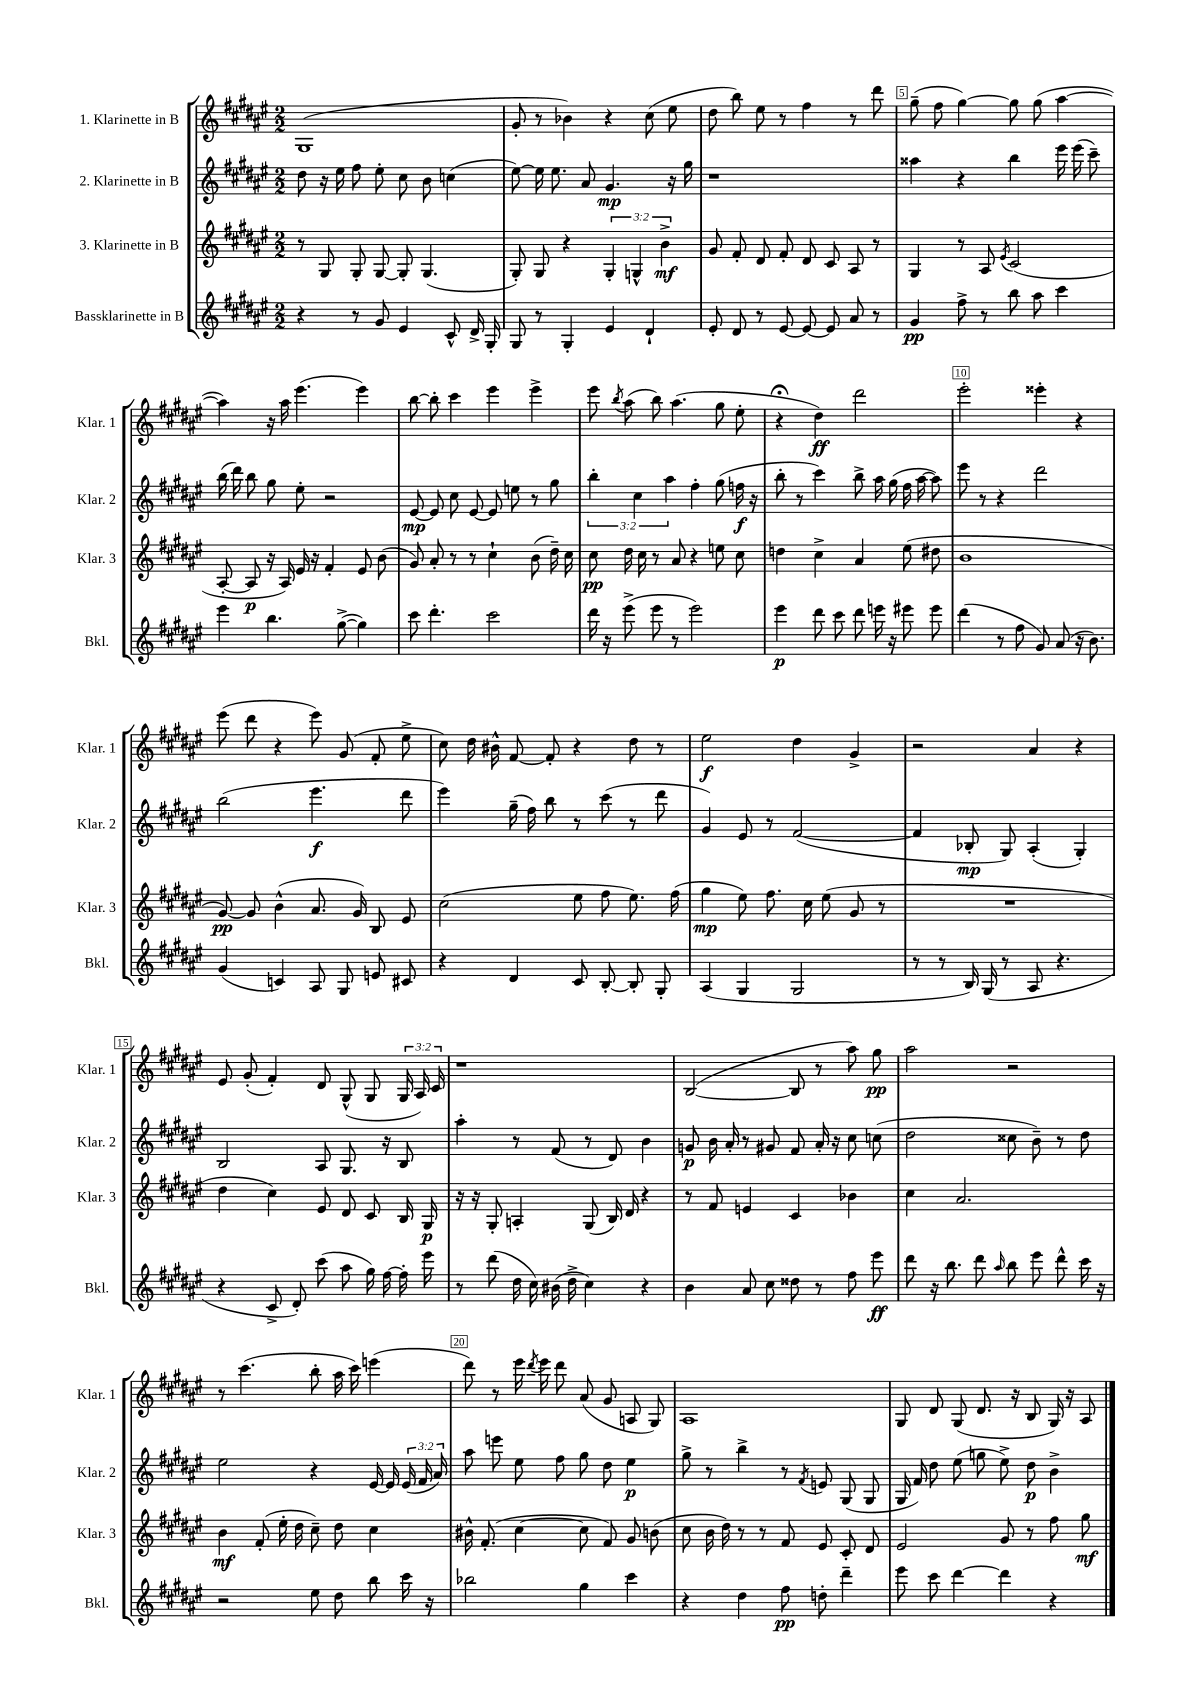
<<
\new StaffGroup <<
\new Staff = "s0" \with { instrumentName = "1. Klarinette in B" shortInstrumentName = "Klar. 1" } {
    \clef treble \key fis \major \numericTimeSignature \time 2/2 \override Staff.TupletNumber.text = #tuplet-number::calc-fraction-text
    \autoBeamOff gis1( |
    gis'8-. r8 bes'4) r4 cis''8( eis''8 |
    dis''8 b''8) eis''8 r8 fis''4 r8 dis'''8 |
    gis''8--( fis''8 gis''4~) gis''8 gis''8( ais''4~ |
    ais''4) r16 ais''16 eis'''4.( eis'''4) |
    b''8~ b''8-. cis'''4 eis'''4 eis'''4-> |
    eis'''8 \acciaccatura { b''8 } ais''8( b''8) ais''4.( gis''8 eis''8-. |
    r4\fermata dis''4\ff) dis'''2 |
    eis'''2-. eisis'''4-. r4 |
    eis'''8( dis'''8 r4 eis'''8) gis'8( fis'8-. eis''8-> |
    cis''8) dis''16 bis'16-^ fis'8~ fis'8-. r4 dis''8 r8 |
    eis''2\f dis''4 gis'4-> |
    r2 ais'4 r4 |
    eis'8 gis'8-.( fis'4-.) dis'8 gis8-^( gis8 \tuplet 3/2 { gis16 ais16) cis'16 } |
    r1 |
    b2~( b8 r8 ais''8) gis''8\pp |
    ais''2 r2 |
    r8 cis'''4.( b''8-. ais''16 cis'''16) e'''4( |
    dis'''8) r8 eis'''16 \acciaccatura { dis'''8 } eis'''16 dis'''8 ais'8( gis'8 a8 gis8) |
    ais1 |
    gis8 dis'8 gis8( dis'8. r16 b8 gis16) r16 ais8 \bar "|." |
}
\new Staff = "s1" \with { instrumentName = "2. Klarinette in B" shortInstrumentName = "Klar. 2" } {
    \clef treble \key fis \major \numericTimeSignature \time 2/2 \override Staff.TupletNumber.text = #tuplet-number::calc-fraction-text
    \autoBeamOff dis''8 r16 eis''16 fis''8 eis''8-. cis''8 b'8 c''4( |
    eis''8~) eis''16 eis''8. ais'8 gis'4.\mp r16 gis''16 |
    r1 |
    aisis''4 r4 b''4 eis'''16 eis'''16( cis'''8--) |
    b''16( dis'''16) b''8 gis''8 eis''8-. r2 |
    eis'8~\mp eis'8 cis''8 eis'8~ eis'8 e''8 r8 gis''8 |
    \tuplet 3/2 { b''4-. cis''4 ais''4 } fis''4-. gis''8( f''16\f r16 |
    b''8-. r8 cis'''4) b''8-> ais''16 gis''16( fis''16 ais''16~ ais''8) |
    eis'''8 r8 r4 dis'''2 |
    b''2( eis'''4.\f dis'''8 |
    eis'''4) gis''16--( fis''16) b''8 r8 cis'''8( r8 dis'''8 |
    gis'4) eis'8 r8 fis'2~( |
    fis'4 bes8-.\mp gis8) ais4-.( gis4-.) |
    b2 ais8 gis8. r16 b8 |
    ais''4-. r8 fis'8( r8 dis'8) b'4 |
    g'8\p b'16 ais'16-. r8 gis'8 fis'8 ais'16-. r16 cis''8 c''8( |
    dis''2 cisis''8 b'8--) r8 dis''8 |
    eis''2 r4 eis'16~ eis'16 \tuplet 3/2 { eis'16( fis'16 ais'16) } |
    ais''8 e'''8 eis''8 fis''8 gis''8 dis''8 eis''4\p |
    gis''8-> r8 b''4-> r8 \acciaccatura { fis'8 } e'8 gis8( gis8 |
    gis16 fis'16) dis''8 eis''8( g''8 eis''8->) dis''8\p b'4-> \bar "|." |
}
\new Staff = "s2" \with { instrumentName = "3. Klarinette in B" shortInstrumentName = "Klar. 3" } {
    \clef treble \key fis \major \numericTimeSignature \time 2/2 \override Staff.TupletNumber.text = #tuplet-number::calc-fraction-text
    \autoBeamOff r8 gis8 gis8-. gis8~ gis8-. gis4.( |
    gis8-.) gis8 r4 \tuplet 3/2 { gis4-. g4-^ b'4->\mf } |
    gis'8 fis'8-. dis'8 fis'8-. dis'8 cis'8 ais8 r8 |
    gis4 r8 ais8 \acciaccatura { eis'8 } cis'2( |
    ais8~-. ais8\p r16 ais16) eis'16 r16 fis'4-. eis'8 b'8( |
    gis'8) ais'8-. r8 r8 cis''4-! b'8( dis''16--) cis''16 |
    cis''8\pp dis''16 cis''16 r8 ais'8 r4 e''8 cis''8 |
    d''4 cis''4-> ais'4 eis''8( dis''8 |
    b'1 |
    gis'8~\pp) gis'8 b'4-^( ais'8. gis'16) b8 eis'8 |
    cis''2( eis''8 fis''8 eis''8.) fis''16( |
    gis''4\mp eis''8) fis''8. cis''16 eis''8( gis'8 r8 |
    R1 |
    dis''4 cis''4) eis'8 dis'8 cis'8 b16 gis16\p |
    r16 r16 gis8-. a4-. gis8( b16) dis'16 r4 |
    r8 fis'8 e'4 cis'4 bes'4 |
    cis''4 ais'2. |
    b'4\mf fis'8-.( eis''16-. dis''16 cis''8--) dis''8 cis''4 |
    bis'16-^ fis'8.-.( cis''4~ cis''8 fis'8) gis'8 b'8( |
    cis''8 b'16 dis''16) r8 r8 fis'8 eis'8 cis'8-. dis'8 |
    eis'2 gis'8 r8 fis''8 gis''8\mf \bar "|." |
}
\new Staff = "s3" \with { instrumentName = "Bassklarinette in B" shortInstrumentName = "Bkl." } {
    \clef treble \key fis \major \numericTimeSignature \time 2/2
    \autoBeamOff r4 r8 gis'8 eis'4 cis'8-^ dis'16-> gis16-. |
    gis8 r8 gis4-. eis'4 dis'4-! |
    eis'8-. dis'8 r8 eis'8~ eis'8~ eis'8 ais'8 r8 |
    gis'4\pp fis''8-> r8 b''8 ais''8 cis'''4 |
    eis'''4 b''4. gis''8~->( gis''4) |
    cis'''8 dis'''4.-. cis'''2 |
    dis'''16 r16 eis'''8->( eis'''8 r8 eis'''2) |
    eis'''4\p dis'''8 cis'''8 dis'''8 e'''16 r16 eis'''8 eis'''8 |
    dis'''4( r8 fis''8 gis'8) ais'8( r16 b'8.) |
    gis'4( c'4) ais8 gis8 e'8 cis'8 |
    r4 dis'4 cis'8 b8~-. b8-. gis8-. |
    ais4( gis4 gis2 |
    r8 r8 b16) gis16( r8 ais8 r4. |
    r4 cis'8-> dis'8-.) cis'''8( ais''8 gis''16) fis''16~ fis''16-. eis'''16 |
    r8 dis'''8( dis''16 cis''16) bis'16( dis''16-> cis''4) r4 |
    b'4 ais'8 cis''8 disis''8 r8 fis''8 eis'''8\ff |
    dis'''8 r16 b''8. dis'''8 \grace { ais''16 } b''8 eis'''8 dis'''8-^ cis'''16 r16 |
    r2 eis''8 dis''8 b''8 cis'''16 r16 |
    bes''2 gis''4 cis'''4 |
    r4 dis''4 fis''8\pp d''8-. dis'''4-- |
    eis'''8 cis'''8 dis'''4~ dis'''4 r4 \bar "|." |
}
>>
>>
\layout { \context { \Score currentBarNumber = #2 \override BarNumber.break-visibility = ##(#f #t #t) barNumberVisibility = #(every-nth-bar-number-visible 5) \override BarNumber.stencil = #(make-stencil-boxer 0.1 0.3 ly:text-interface::print) } }
